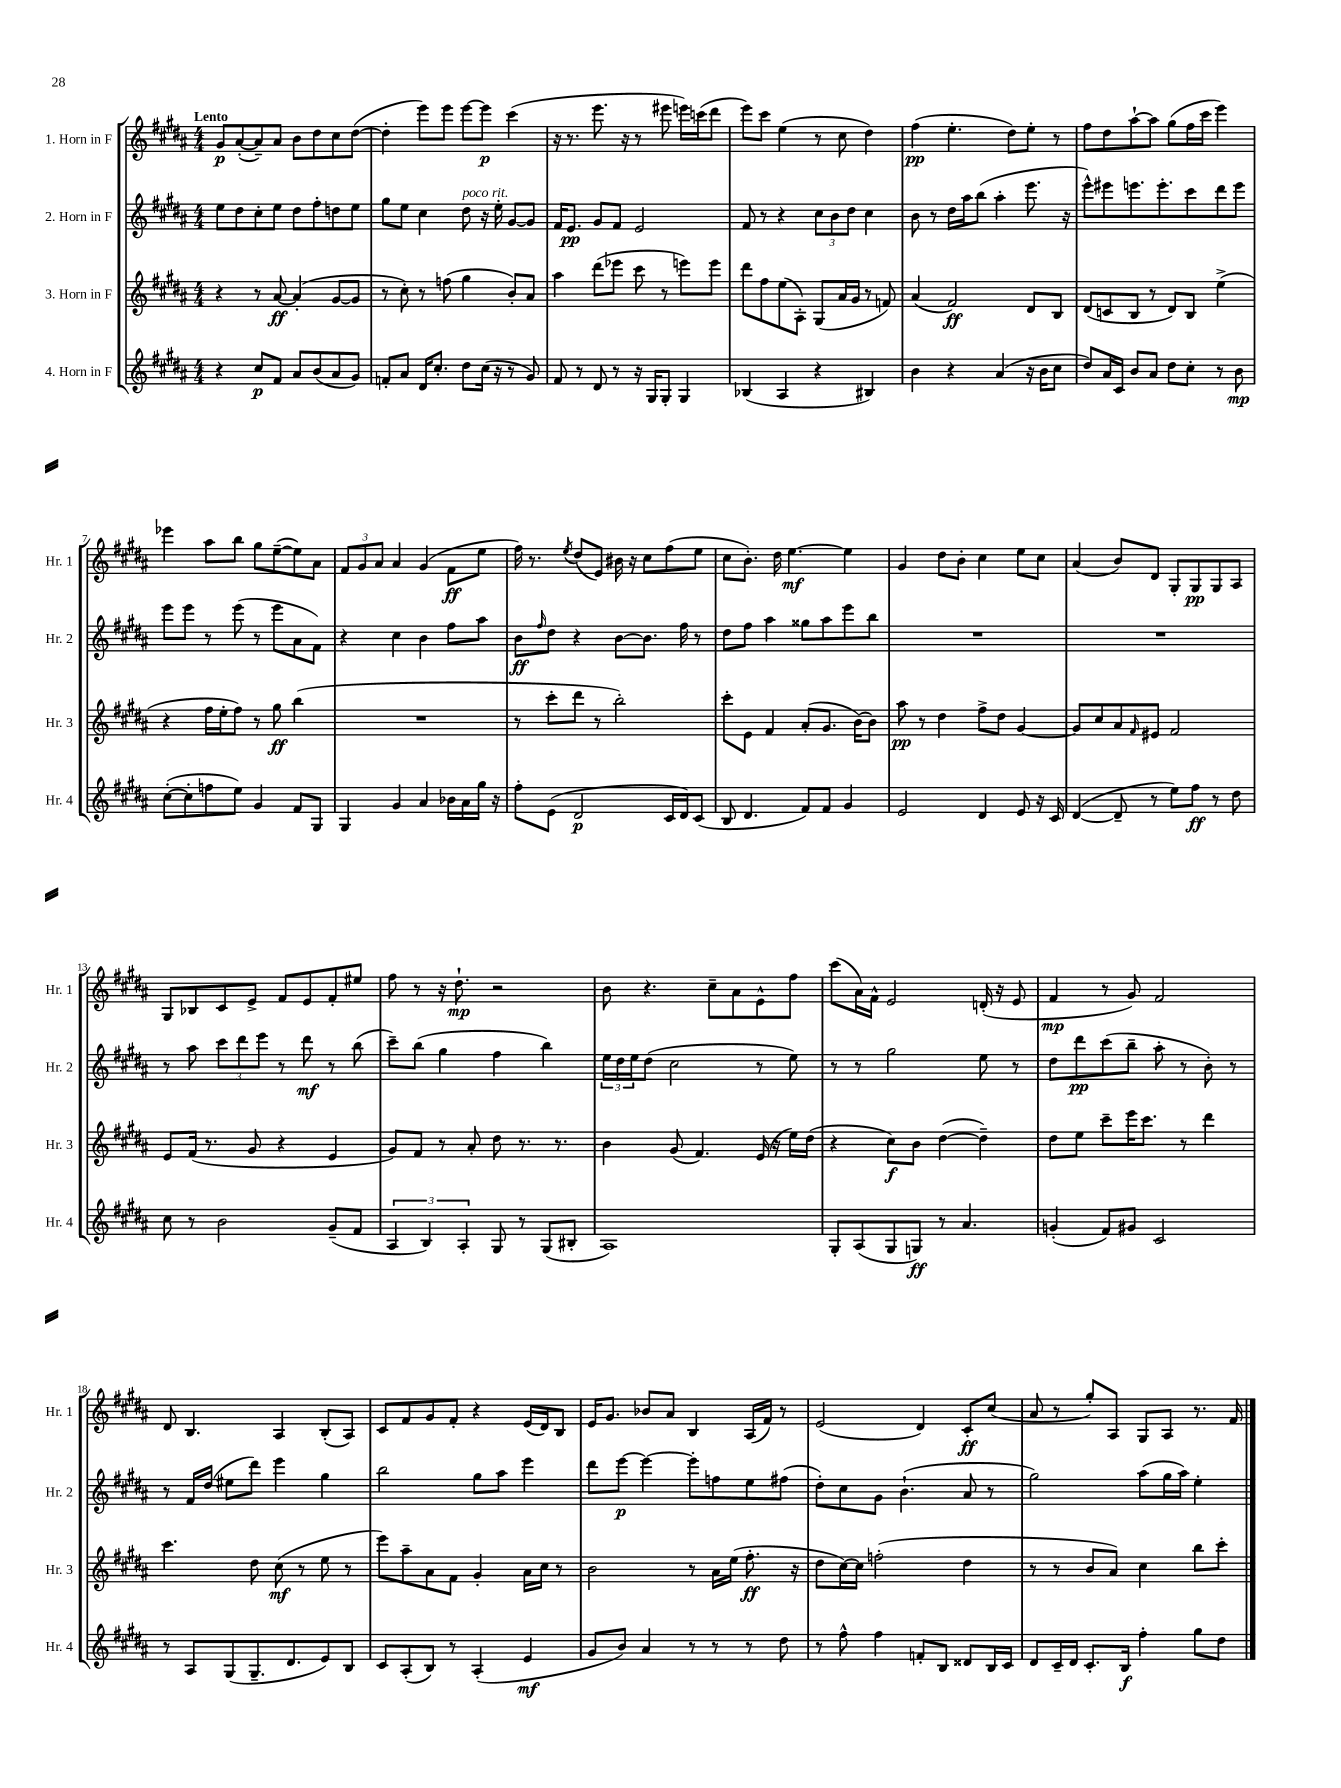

**kern	**dynam	**kern	**dynam	**kern	**dynam	**kern	**dynam
*part4	*part4	*part3	*part3	*part2	*part2	*part1	*part1
*staff4	*staff4	*staff3	*staff3	*staff2	*staff2	*staff1	*staff1
*I"4. Horn in F	*	*I"3. Horn in F	*	*I"2. Horn in F	*	*I"1. Horn in F	*
*I'Hr. 4	*	*I'Hr. 3	*	*I'Hr. 2	*	*I'Hr. 1	*
*clefG2	*	*clefG2	*	*clefG2	*	*clefG2	*
*k[f#c#g#d#a#]	*	*k[f#c#g#d#a#]	*	*k[f#c#g#d#a#]	*	*k[f#c#g#d#a#]	*
*M4/4	*	*M4/4	*	*M4/4	*	*M4/4	*
=1	=1	=1	=1	=1	=1	=1	=1
!	!	!	!	!	!	!LO:TX:a:B:t=Lento	!
4r	.	4r	.	8ee\L	.	8g#/L	p
.	.	.	.	8dd#\	.	([8a#'/	.
8cc#/L	p	8r	.	8cc#'\	.	8a#~/])	.
8f#/J	.	[8a#/	ff	8ee\J	.	8a#/J	.
8a#/L	.	(4a#'/]	.	8dd#\L	.	8b\L	.
(8b/	.	.	.	8ff#'\	.	8dd#\	.
8a#/	.	[8g#/L	.	8ddn\	.	8cc#\	.
8g#/J)	.	8g#/J]	.	8ee\J	.	([8dd#\J	.
=2	=2	=2	=2	=2	=2	=2	=2
8fn'/L	.	8r	.	8gg#\L	.	4dd#'\]	.
8a#/J	.	8cc#'\)	.	8ee\J	.	.	.
16d#/KL	.	8r	.	4cc#\	.	8eee\L)	.
8.cc#'/J	.	.	.	.	.	.	.
.	.	(8ffn\	.	.	.	8eee\J	.
!	!	!	!	!LO:TX:a:i:t=poco rit.	!	!	!
8dd#\L	.	4gg#\	.	8dd#\	.	[8eee\L	.
(16cc#\Jk	.	.	.	16r	.	8eee\J]	p
16r	.	.	.	16ee'\	.	.	.
8r	.	8b'/L)	.	[8g#/L	.	(4ccc#\	.
8g#/)	.	8a#/J	.	8g#/J]	.	.	.
=3	=3	=3	=3	=3	=3	=3	=3
8f#/	.	4aa#\	.	16f#/KL	.	16r	.
.	.	.	.	8.e/J	pp	8.r	.
8r	.	.	.	.	.	.	.
8d#/	.	(8ddd#\L	.	8g#/L	.	8.eee\	.
8r	.	8eee-X\J	.	8f#/J	.	.	.
.	.	.	.	.	.	16r	.
16r	.	8ccc#\	.	2e/	.	8r	.
16G#/KL	.	.	.	.	.	.	.
8G#'/J	.	8r	.	.	.	8eee#X\	.
4G#/	.	8eeen\L)	.	.	.	16eeen\LL)	.
.	.	.	.	.	.	(16cccn\J	.
.	.	8eee\J	.	.	.	8ddd#\J	.
=4	=4	=4	=4	=4	=4	=4	=4
(4B-X/	.	8ddd#\L	.	8f#/	.	8eee\L)	.
.	.	8ff#\	.	8r	.	8ccc#\J	.
4A#/	.	(8ee\	.	4r	.	(4ee\	.
.	.	8A#'\J)	.	.	.	.	.
4r	.	(8G#/L	.	12cc#\L	.	8r	.
.	.	.	.	12b\	.	.	.
.	.	16a#/L	.	.	.	8cc#\	.
.	.	.	.	12dd#\J	.	.	.
.	.	16g#/JJ	.	.	.	.	.
4B#X/)	.	8r	.	4cc#\	.	4dd#\)	.
.	.	8fn/)	.	.	.	.	.
=5	=5	=5	=5	=5	=5	=5	=5
4b\	.	(4a#/	.	8b\	.	(4ff#\	pp
.	.	.	.	8r	.	.	.
4r	.	2f#/)	ff	16dd#\LL	.	4.ee'\	.
.	.	.	.	16aa#\J	.	.	.
.	.	.	.	(8bb\J	.	.	.
(4a#/	.	.	.	4aa#'\	.	.	.
.	.	.	.	.	.	8dd#\L)	.
16r	.	8d#/L	.	8.eee\	.	8ee'\J	.
16b\KL	.	.	.	.	.	.	.
8cc#\J	.	8B/J	.	.	.	8r	.
.	.	.	.	16r	.	.	.
=6	=6	=6	=6	=6	=6	=6	=6
8dd#/L)	.	(8d#/L	.	8eee^^\L)	.	8ff#\L	.
16a#/L	.	8cn/	.	8eee#X\	.	8dd#\	.
16c#/JJ	.	.	.	.	.	.	.
8b/L	.	8B/J	.	8.eeen\	.	[8aa#`\	.
8a#/J	.	8r	.	.	.	8aa#\J]	.
.	.	.	.	8.eee'\	.	.	.
8dd#\L	.	8d#/L)	.	.	.	(8gg#\L	.
8cc#'\J	.	8B/J	.	8ccc#\	.	16ff#\L	.
.	.	.	.	.	.	16ccc#\JJ	.
8r	.	(4ee^\	.	8ddd#\	.	4eee\)	.
8b\	mp	.	.	8eee\J	.	.	.
!!LO:LB:g=z
=7	=7	=7	=7	=7	=7	=7	=7
([8cc#'\L	.	4r	.	8eee\L	.	4eee-X\	.
8cc#'\]	.	.	.	8eee\J	.	.	.
8ffn\	.	16ff#\LL	.	8r	.	8aa#\L	.
.	.	16ee'\J	.	.	.	.	.
8ee\J)	.	8ff#\J)	.	(8eee\	.	8bb\J	.
4g#/	.	8r	.	8r	.	8gg#\L	.
.	.	8gg#\	ff	8eee\L	.	([8ee~\	.
8f#/L	.	(4bb\	.	8a#\	.	8ee\])	.
8G#/J	.	.	.	8f#\J)	.	8a#\J	.
=8	=8	=8	=8	=8	=8	=8	=8
4G#/	.	1r	.	4r	.	12f#/L	.
.	.	.	.	.	.	12g#/	.
.	.	.	.	.	.	12a#/J	.
4g#/	.	.	.	4cc#\	.	4a#/	.
4a#/	.	.	.	4b\	.	(4g#/	.
16b-X\LL	.	.	.	8ff#\L	.	8f#\L	ff
16a#\	.	.	.	.	.	.	.
16gg#\JJ	.	.	.	8aa#\J	.	8ee\J	.
16r	.	.	.	.	.	.	.
=9	=9	=9	=9	=9	=9	=9	=9
8ff#'\L	.	8r	.	8b\L	ff	16ff#\)	.
.	.	.	.	.	.	8.r	.
.	.	.	.	16qqff#/	.	.	.
(8e\J	.	8ccc#'\L	.	8dd#\J	.	.	.
.	.	.	.	.	.	8qee/	.
2d#/	p	8ddd#\J	.	4r	.	(8dd#/L	.
.	.	8r	.	.	.	8e/J)	.
.	.	2bb'\)	.	[8b\L	.	16b#X\	.
.	.	.	.	.	.	16r	.
.	.	.	.	8.b\J]	.	8cc#\L	.
16c#/LL	.	.	.	.	.	(8ff#\	.
16d#/J)	.	.	.	16ff#\	.	.	.
(8c#/J	.	.	.	8r	.	8ee\J	.
=10	=10	=10	=10	=10	=10	=10	=10
8B/	.	8ccc#'\L	.	8dd#\L	.	8cc#\L	.
4.d#/	.	8e\J	.	8ff#\J	.	8.b'\J)	.
.	.	4f#/	.	4aa#\	.	.	.
.	.	.	.	.	.	16dd#\	.
.	.	.	.	.	.	[4.ee\	mf
8f#/L)	.	(8a#'/L	.	8gg##X\L	.	.	.
8f#/J	.	8.g#/J	.	8aa#\	.	.	.
4g#/	.	.	.	8eee\	.	4ee\]	.
.	.	[16b\KL)	.	.	.	.	.
.	.	8b\J]	.	8bb\J	.	.	.
=11	=11	=11	=11	=11	=11	=11	=11
2e/	.	8aa#\	pp	1r	.	4g#/	.
.	.	8r	.	.	.	.	.
.	.	4dd#\	.	.	.	8dd#\L	.
.	.	.	.	.	.	8b'\J	.
4d#/	.	8ff#^\L	.	.	.	4cc#\	.
.	.	8dd#\J	.	.	.	.	.
8e/	.	[4g#/	.	.	.	8ee\L	.
16r	.	.	.	.	.	8cc#\J	.
16c#/	.	.	.	.	.	.	.
=12	=12	=12	=12	=12	=12	=12	=12
([4d#/	.	8g#/L]	.	1r	.	(4a#/	.
.	.	8cc#/	.	.	.	.	.
8d#~/]	.	8a#/	.	.	.	8b/L)	.
.	.	16qqf#/	.	.	.	.	.
8r	.	8e#X/J	.	.	.	8d#/J	.
8ee\L)	.	2f#/	.	.	.	8G#'/L	.
8ff#\J	ff	.	.	.	.	8G#/	pp
8r	.	.	.	.	.	8G#/	.
8dd#\	.	.	.	.	.	8A#/J	.
!!LO:LB:g=z
=13	=13	=13	=13	=13	=13	=13	=13
8cc#\	.	8e/L	.	8r	.	8G#/L	.
8r	.	(16f#/Jk	.	8aa#\	.	8B-X/	.
.	.	8.r	.	.	.	.	.
2b\	.	.	.	12ccc#\L	.	8c#/	.
.	.	.	.	12ddd#\	.	.	.
.	.	8g#/	.	.	.	8e^/J	.
.	.	.	.	12eee\J	.	.	.
.	.	4r	.	8r	.	8f#/L	.
.	.	.	.	8ddd#\	mf	8e/	.
(8g#~/L	.	4e/	.	8r	.	8f#'/	.
8f#/J	.	.	.	(8bb\	.	8ee#X/J	.
=14	=14	=14	=14	=14	=14	=14	=14
6A#/	.	8g#/L)	.	8ccc#~\L)	.	8ff#\	.
.	.	8f#/J	.	(8bb\J	.	8r	.
6B/)	.	.	.	.	.	.	.
.	.	8r	.	4gg#\	.	16r	.
.	.	.	.	.	.	8.dd#`\	mp
6A#'/	.	.	.	.	.	.	.
.	.	8a#'/	.	.	.	.	.
8G#/	.	8dd#\	.	4ff#\	.	2r	.
8r	.	8.r	.	.	.	.	.
(8G#/L	.	.	.	4bb\)	.	.	.
.	.	8.r	.	.	.	.	.
8B#X'/J	.	.	.	.	.	.	.
=15	=15	=15	=15	=15	=15	=15	=15
1A#)	.	4b\	.	24ee\LL	.	8b\	.
.	.	.	.	24dd#\	.	.	.
.	.	.	.	24ee\J	.	.	.
.	.	.	.	(8dd#\J	.	4.r	.
.	.	(8g#/	.	2cc#\	.	.	.
.	.	4.f#/)	.	.	.	.	.
.	.	.	.	.	.	8cc#~\L	.
.	.	.	.	.	.	8a#\	.
.	.	(16e/	.	8r	.	8e^^\	.
.	.	16r	.	.	.	.	.
.	.	16ee\LL)	.	8ee\)	.	8ff#\J	.
.	.	(16dd#\JJ	.	.	.	.	.
=16	=16	=16	=16	=16	=16	=16	=16
8G#'/L	.	4r	.	8r	.	(8ccc#\L	.
(8A#/	.	.	.	8r	.	16a#\L)	.
.	.	.	.	.	.	16f#^^\JJ	.
8G#/	.	8cc#\L)	f	2gg#\	.	2e/	.
8Gn/J)	ff	8b\J	.	.	.	.	.
8r	.	([4dd#\	.	.	.	.	.
4.a#/	.	.	.	.	.	.	.
.	.	4dd#~\])	.	8ee\	.	(16dn'/	.
.	.	.	.	.	.	16r	.
.	.	.	.	8r	.	8e/	.
=17	=17	=17	=17	=17	=17	=17	=17
(4gn'/	.	8dd#\L	.	8dd#\L	.	4f#/	mp
.	.	8ee\J	.	8ddd#\	pp	.	.
8f#/L)	.	8ccc#~\L	.	(8ccc#\	.	8r	.
8g#X/J	.	16eee\K	.	8bb~\J	.	8g#/)	.
.	.	8.ccc#\J	.	.	.	.	.
2c#/	.	.	.	8aa#'\	.	2f#/	.
.	.	8r	.	8r	.	.	.
.	.	4ddd#\	.	8b'\)	.	.	.
.	.	.	.	8r	.	.	.
!!LO:LB:g=z
=18	=18	=18	=18	=18	=18	=18	=18
8r	.	4.ccc#\	.	8r	.	8d#/	.
8A#/L	.	.	.	16f#/LL	.	4.B/	.
.	.	.	.	(16dd#/JJ	.	.	.
(8G#/	.	.	.	8ee#X\L	.	.	.
8.G#~/	.	8dd#\	.	8ddd#\J)	.	.	.
.	.	(8cc#\	mf	4eee\	.	4A#/	.
8.d#/	.	.	.	.	.	.	.
.	.	8r	.	.	.	.	.
8e/)	.	8ee\	.	4gg#\	.	(8B'/L	.
8B/J	.	8r	.	.	.	8A#/J)	.
=19	=19	=19	=19	=19	=19	=19	=19
8c#/L	.	8eee\L)	.	2bb\	.	8c#/L	.
(8A#'/	.	8aa#~\	.	.	.	8f#/	.
8B/J)	.	8a#\	.	.	.	8g#/	.
8r	.	8f#\J	.	.	.	8f#'/J	.
(4A#'/	.	4g#'/	.	8gg#\L	.	4r	.
.	.	.	.	8aa#\J	.	.	.
4e/	mf	16a#\LL	.	4eee\	.	(16e/LL	.
.	.	16cc#\JJ	.	.	.	16d#/J)	.
.	.	8r	.	.	.	8B/J	.
=20	=20	=20	=20	=20	=20	=20	=20
8g#/L	.	2b\	.	8ddd#\L	.	16e/KL	.
.	.	.	.	.	.	8.g#/J	.
8b/J)	.	.	.	[8eee\J	p	.	.
4a#/	.	.	.	4eee\_	.	8b-X/L	.
.	.	.	.	.	.	8a#/J	.
8r	.	8r	.	8eee'\L]	.	4B/	.
8r	.	16a#\LL	.	8ffn\	.	.	.
.	.	(16ee\JJ	.	.	.	.	.
8r	.	8.ff#'\	ff	8ee\	.	(16A#/LL	.
.	.	.	.	.	.	16f#/JJ)	.
8dd#\	.	.	.	(8ff#X\J	.	8r	.
.	.	16r	.	.	.	.	.
=21	=21	=21	=21	=21	=21	=21	=21
8r	.	8dd#\L	.	8dd#'\L)	.	(2e/	.
8ff#^^\	.	[16cc#\L)	.	8cc#\	.	.	.
.	.	16cc#\JJ]	.	.	.	.	.
4ff#\	.	(2ffn'\	.	8g#\J	.	.	.
.	.	.	.	(4.b`\	.	.	.
8fn'/L	.	.	.	.	.	4d#/)	.
8B/J	.	.	.	.	.	.	.
8d##X/L	.	4dd#\	.	8a#/	.	8c#'/L	ff
16B/L	.	.	.	8r	.	(8cc#/J	.
16c#/JJ	.	.	.	.	.	.	.
=22	=22	=22	=22	=22	=22	=22	=22
8d#/L	.	8r	.	2gg#\)	.	8a#/	.
16c#~/L	.	8r	.	.	.	8r	.
16d#/JJ	.	.	.	.	.	.	.
8.c#'/L	.	8b/L	.	.	.	8gg#'/L)	.
.	.	8a#/J)	.	.	.	8A#/J	.
16B/Jk	f	.	.	.	.	.	.
4ff#'\	.	4cc#\	.	(8aa#\L	.	8G#/L	.
.	.	.	.	16gg#\L	.	8A#/J	.
.	.	.	.	16aa#\JJ)	.	.	.
8gg#\L	.	8bb\L	.	4ee'\	.	8.r	.
8dd#\J	.	8ccc#'\J	.	.	.	.	.
.	.	.	.	.	.	16f#/	.
==	==	==	==	==	==	==	==
*-	*-	*-	*-	*-	*-	*-	*-
